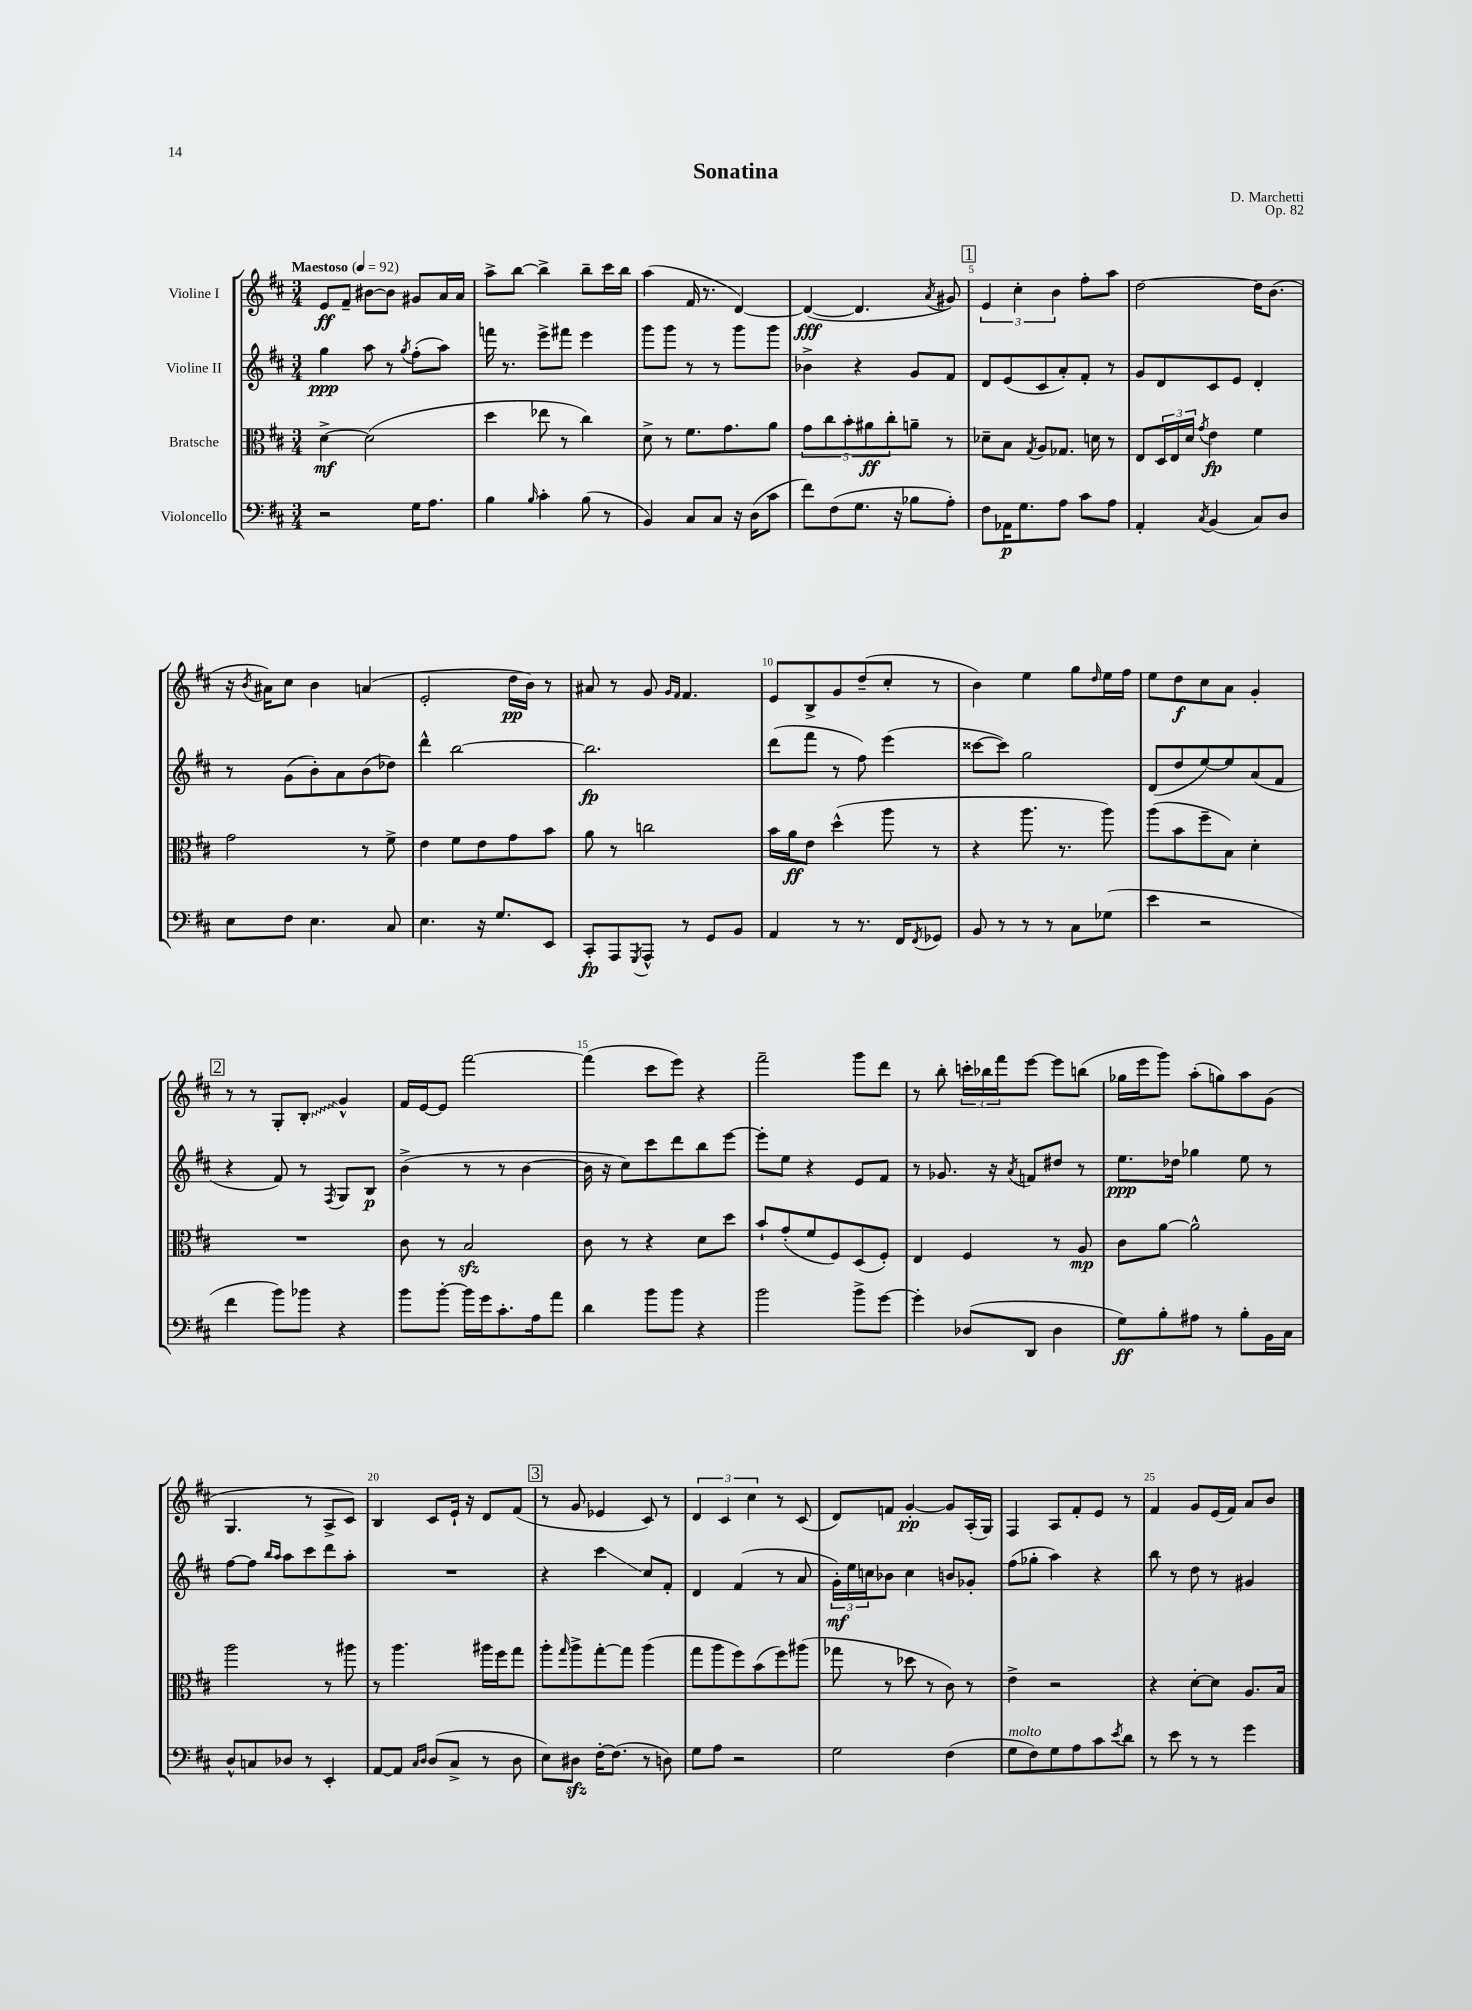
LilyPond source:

\header { title = "Sonatina" composer = "D. Marchetti" opus = "Op. 82" }
<<
\new StaffGroup <<
\new Staff = "s0" \with { instrumentName = "Violine I" } {
    \clef treble \key d \major \numericTimeSignature \time 3/4 \tempo "Maestoso" 4 = 92
    e'8\ff fis'8-- bis'8~ bis'8 gis'8 a'16 a'16 |
    a''8-> b''8~ b''4-> b''8-- cis'''16 b''16 |
    a''4( fis'16 r8. d'4~) |
    d'4~\fff( d'4. \acciaccatura { a'8 } gis'8) |
    \mark \markup { \box "1" } \tuplet 3/2 { e'4 cis''4-. b'4 } fis''8-. a''8 |
    d''2~ d''16 b'8.( |
    r16 \acciaccatura { b'8 } ais'16) cis''8 b'4 a'4( |
    e'2-. d''16\pp b'16) r8 |
    ais'8 r8 g'8 \grace { g'16 fis'16 } fis'4. |
    e'8 b8-> g'8 d''8--( cis''8-. r8 |
    b'4) e''4 g''8 \grace { d''16 } e''16 fis''16 |
    e''8 d''8\f cis''8 a'8 g'4-. |
    \mark \markup { \box "2" } r8 r8 g8-. \once \override Glissando.style = #'zigzag b8-.\glissando g'4-^ |
    fis'16 e'16~ e'8 fis'''2~ |
    fis'''4( cis'''8 e'''8) r4 |
    fis'''2-- g'''8 d'''8 |
    r8 b''8-. \tuplet 3/2 { c'''16-. bes''16 fis'''16 } e'''8~ e'''8 b''8( |
    ges''16 e'''16 g'''8) a''8-.( g''8) a''8 g'8( |
    g4. r8 a8-> cis'8) |
    b4 cis'8 e'16-! r16 d'8 fis'8( |
    \mark \markup { \box "3" } r8 g'8 ees'4 cis'8) r8 |
    \tuplet 3/2 { d'4 cis'4 cis''4 } r8 cis'8( |
    d'8) f'8 g'4~-.\pp g'8 a16-.( g16) |
    fis4 a8 fis'8-. e'8 r8 |
    fis'4 g'8 e'16( fis'16) a'8 b'8 \bar "|." |
}
\new Staff = "s1" \with { instrumentName = "Violine II" } {
    \clef treble \key d \major \numericTimeSignature \time 3/4
    g''4\ppp a''8 r8 \acciaccatura { g''8 } fis''8-.( a''8) |
    f'''16 r8. e'''8-> fis'''8 e'''4 |
    g'''8 g'''8 r8 r8 g'''8 g'''8 |
    bes'4-> r4 g'8 fis'8 |
    \mark \markup { \box "1" } d'8 e'8( cis'8 a'8-.) fis'8-. r8 |
    g'8 d'8 cis'8 e'8 d'4-. |
    r8 g'8( b'8-.) a'8 b'8( des''8) |
    d'''4-^ b''2~ |
    b''2.\fp |
    d'''8( fis'''8 r8 fis''8) e'''4( |
    cisis'''8~ cisis'''8) g''2 |
    d'8( d''8 e''8~) e''8 a'8( fis'8 |
    \mark \markup { \box "2" } r4 fis'8) r8 \acciaccatura { fis8 } g8 b8\p |
    b'4->( r8 r8 b'4~ |
    b'16 r16 cis''8) cis'''8 d'''8 b''8 e'''8~ |
    e'''8-. e''8 r4 e'8 fis'8 |
    r8 ges'8. r16 \acciaccatura { a'8 } f'8 dis''8 r8 |
    e''8.\ppp des''16 ges''4 e''8 r8 |
    fis''8~ fis''8 \grace { b''16 a''16 } a''8 cis'''8 d'''8 a''8-. |
    R2. |
    \mark \markup { \box "3" } r4 cis'''4\glissando cis''8 fis'8-. |
    d'4 fis'4( r8 a'8 |
    \tuplet 3/2 { g'16-.\mf) e''16 c''16 } bes'8 c''4 b'8 ges'8-. |
    fis''8( ges''8-. a''4) r4 |
    b''8 r8 d''8 r8 gis'4 \bar "|." |
}
\new Staff = "s2" \with { instrumentName = "Bratsche" } {
    \clef alto \key d \major \numericTimeSignature \time 3/4
    d'4~->\mf d'2( |
    d''4 ees''8 r8 cis''4) |
    d'8-> r8 fis'8. g'8. a'8 |
    \tuplet 5/4 { g'8 cis''8 b'8-. ais'8\ff cis''8-. } a'8-- r8 |
    \mark \markup { \box "1" } des'8-- b8 \acciaccatura { g8 } a8 ges8. d'16 r8 |
    e8 \tuplet 3/2 { d16 e16 d'16 } \acciaccatura { g'8 } e'4\fp fis'4 |
    g'2 r8 fis'8-> |
    e'4 fis'8 e'8 g'8 b'8 |
    a'8 r8 c''2 |
    b'16 a'16\ff e'8 d''4-^( a''8 r8 |
    r4 a''8. r8. a''8) |
    a''8( b'8 fis''8-- b8) d'4-. |
    \mark \markup { \box "2" } R2. |
    cis'8 r8 b2\sfz |
    cis'8 r8 r4 d'8 d''8 |
    b'8-! g'8-.( fis'8 fis8) d8( fis8-.) |
    e4 fis4 r8 a8\mp |
    cis'8 a'8~ a'2-^ |
    a''2 r8 ais''8 |
    r8 a''4. ais''16 fis''16 g''8 |
    \mark \markup { \box "3" } a''8-. \grace { g''16 } a''8-> g''8~-. g''8 a''4( |
    g''8 a''8 fis''8) b'8( fis''8) ais''8( |
    ges''8 r8 des''8 r8 cis'8) r8 |
    e'4-> r2 |
    r4 d'8~-. d'8 a8. b16 \bar "|." |
}
\new Staff = "s3" \with { instrumentName = "Violoncello" } {
    \clef bass \key d \major \numericTimeSignature \time 3/4
    r2 g16 a8. |
    b4 \grace { b16 } cis'4-. b8( r8 |
    b,4) cis8 cis8 r16 d16( cis'8 |
    fis'8) fis8( g8. r16 bes8 a8-.) |
    \mark \markup { \box "1" } fis8 aes,16\p g8. a8 cis'8 a8 |
    a,4-. \acciaccatura { cis8 } b,4( cis8) d8 |
    e8 fis8 e4. cis8 |
    e4. r16 g8. e,8 |
    cis,8-.\fp a,,8 \acciaccatura { g,,8 } a,,8-^ r8 g,8 b,8 |
    a,4 r8 r8. fis,16 \acciaccatura { fis,8 } ges,8 |
    b,8 r8 r8 r8 cis8 ges8( |
    e'4 r2 |
    \mark \markup { \box "2" } fis'4 b'8) bes'8 r4 |
    b'8 b'8~-. b'16 g'16 cis'8.-. a16 a'8 |
    d'4 b'8 b'8 r4 |
    b'2 b'8-> g'8~ |
    g'4-. des8( d,8 des4 |
    g8\ff) b8-. ais8 r8 b8-. b,16 cis16 |
    d8-^ c8 des8 r8 e,4-. |
    a,8~ a,8 \grace { cis16 d16 } d8( cis8-> r8 d8 |
    \mark \markup { \box "3" } e8) dis8\sfz fis16~-. fis8.( r8 d8) |
    g8 a8 r2 |
    g2 fis4( |
    g8^\markup { \italic "molto" } fis8) g8 a8 cis'8 \acciaccatura { e'8 } d'8 |
    r8 e'8 r8 r8 g'4 \bar "|." |
}
>>
>>
\layout { \context { \Score \override BarNumber.break-visibility = ##(#f #t #t) barNumberVisibility = #(every-nth-bar-number-visible 5) } }
